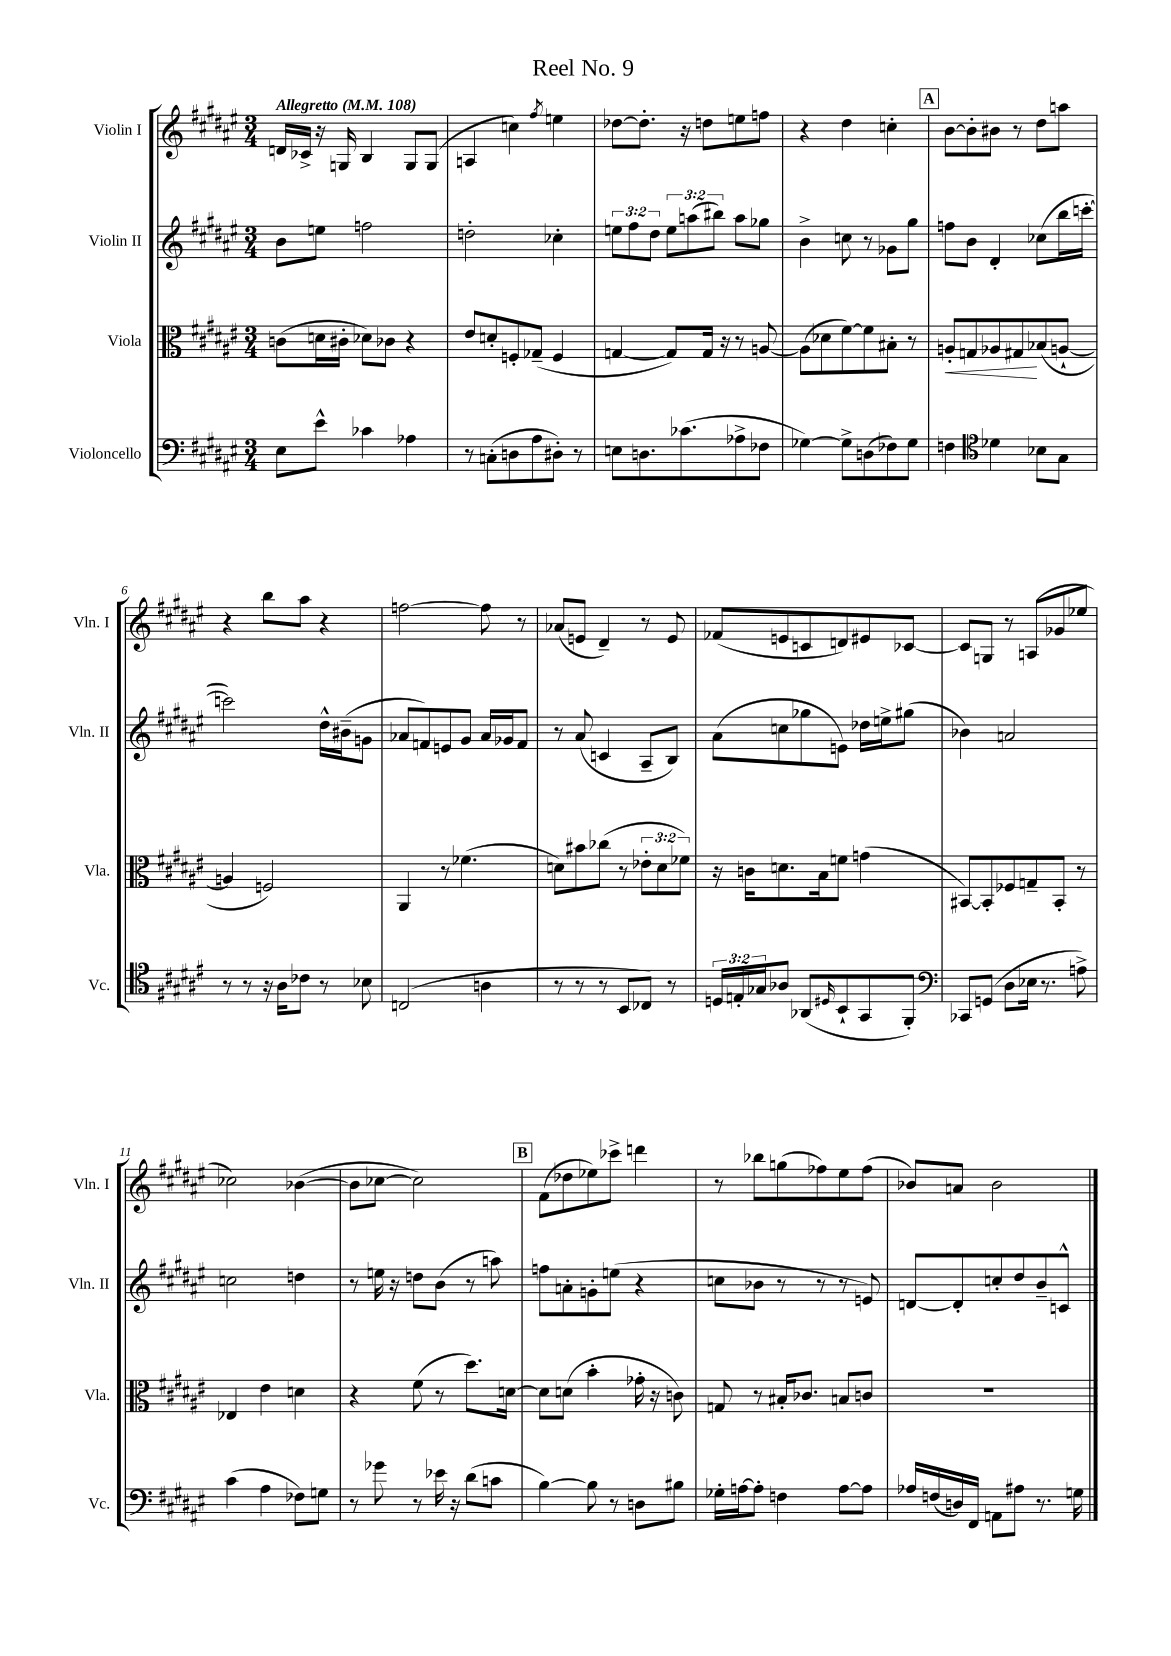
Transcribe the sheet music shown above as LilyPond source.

\header { title = "Reel No. 9" }
<<
\new StaffGroup <<
\new Staff = "s0" \with { instrumentName = "Violin I" shortInstrumentName = "Vln. I" } {
    \clef treble \key fis \major \numericTimeSignature \time 3/4 \tempo "Allegretto" 4 = 108
    d'16 ces'16-> r16 g16 b4 g8 g8( |
    a4 c''4) \acciaccatura { fis''8 } e''4 |
    des''8~ des''8.-. r16 d''8 e''8 f''8 |
    r4 dis''4 c''4-. |
    \mark \markup { \box "A" } b'8~ b'8-. bis'8 r8 dis''8 a''8 |
    r4 b''8 ais''8 r4 |
    f''2~ f''8 r8 |
    aes'8( e'8 dis'4--) r8 e'8 |
    fes'8( e'8 c'8 d'8) eis'8 ces'8~ |
    ces'8 g8 r8 a8( ges'8 ees''8 |
    ces''2) bes'4~( |
    bes'8 ces''8~ ces''2) |
    \mark \markup { \box "B" } fis'8( des''8 ees''8) ces'''8-> d'''4 |
    r8 bes''8 g''8( fes''8) eis''8 fes''8( |
    bes'8) a'8 bes'2 \bar "|." |
}
\new Staff = "s1" \with { instrumentName = "Violin II" shortInstrumentName = "Vln. II" } {
    \clef treble \key fis \major \numericTimeSignature \time 3/4 \override Staff.TupletNumber.text = #tuplet-number::calc-fraction-text
    b'8 e''8 f''2 |
    d''2-. ces''4-. |
    \tuplet 3/2 { e''8 fis''8 dis''8 } \tuplet 3/2 { e''8 a''8( bis''8) } a''8 ges''8 |
    b'4-> c''8 r8 ges'8 gis''8 |
    \mark \markup { \box "A" } f''8 b'8 dis'4-. ces''8( b''16 c'''16~-. |
    c'''2) dis''16-^ bis'16--( g'8 |
    aes'8 f'8) e'8 gis'8 aes'16 ges'16 f'8 |
    r8 ais'8( c'4 ais8-- b8) |
    ais'8( c''8 ges''8 e'8) des''16 e''16-> gis''8( |
    bes'4) a'2 |
    c''2 d''4 |
    r8 e''16 r16 d''8 b'8( r8 a''8) |
    \mark \markup { \box "B" } f''8 a'8-. g'8-. e''8( r4 |
    c''8 bes'8 r8 r8 r8 e'8) |
    d'8~ d'8-. c''8-. dis''8 b'8-- c'8-^ \bar "|." |
}
\new Staff = "s2" \with { instrumentName = "Viola" shortInstrumentName = "Vla." } {
    \clef alto \key fis \major \numericTimeSignature \time 3/4 \override Staff.TupletNumber.text = #tuplet-number::calc-fraction-text
    c'8( d'16 cis'16-. des'8) ces'8 r4 |
    eis'8 d'8-. f8-. ges8--( f4 |
    g4~ g8) g16 r16 r8 a8~ |
    a8( des'8 fis'8~) fis'8 bis8-. r8 |
    \mark \markup { \box "A" } a8-.\< g8 aes8 gis8\! bes8( a8~-! |
    a4 f2) |
    ais,4 r8 fes'4.( |
    d'8) bis'8 ces''8( r8 \tuplet 3/2 { ees'8-. d'8 fes'8) } |
    r16 c'16 d'8. b16 f'8 g'4( |
    bis,8~) bis,8-. fes8 g8-- bis,8-. r8 |
    ees4 eis'4 d'4 |
    r4 fis'8( r8 dis''8.) d'16~ |
    \mark \markup { \box "B" } d'8 d'8( b'4-. ges'16-. r16 c'8) |
    g8 r8 bis16-. ces'8. b8 c'8 |
    R2. \bar "|." |
}
\new Staff = "s3" \with { instrumentName = "Violoncello" shortInstrumentName = "Vc." } {
    \clef bass \key fis \major \numericTimeSignature \time 3/4 \override Staff.TupletNumber.text = #tuplet-number::calc-fraction-text
    eis8 eis'8-^ ces'4 aes4 |
    r8 c8-.( d8 ais8 dis8-.) r8 |
    e8 d8. ces'8.( aes8-> fes8 |
    ges4~) ges8-> d8( fes8) ges8 |
    \mark \markup { \box "A" } f4 \clef tenor des'4 bes8 gis8 |
    r8 r8 r16 ais16 ces'8 r8 bes8 |
    c2( a4 |
    r8 r8 r8 b,8 ces8) r8 |
    \tuplet 3/2 { d16 e16-. ges16 } aes8 aes,8( \grace { dis16 } b,8-! gis,8 fis,8-.) |
    \clef bass ces,8 g,8( dis8 ees16 r8. a8->) |
    cis'4( ais4 fes8) g8 |
    r8 ges'8 r8 ees'16 r16 dis'8( c'8 |
    \mark \markup { \box "B" } b4~) b8 r8 d8 bis8 |
    ges16-. a16~ a8-. f4 a8~ a8 |
    aes16 f16( d16) fis,16 a,8 ais8 r8. g16 \bar "|." |
}
>>
>>
